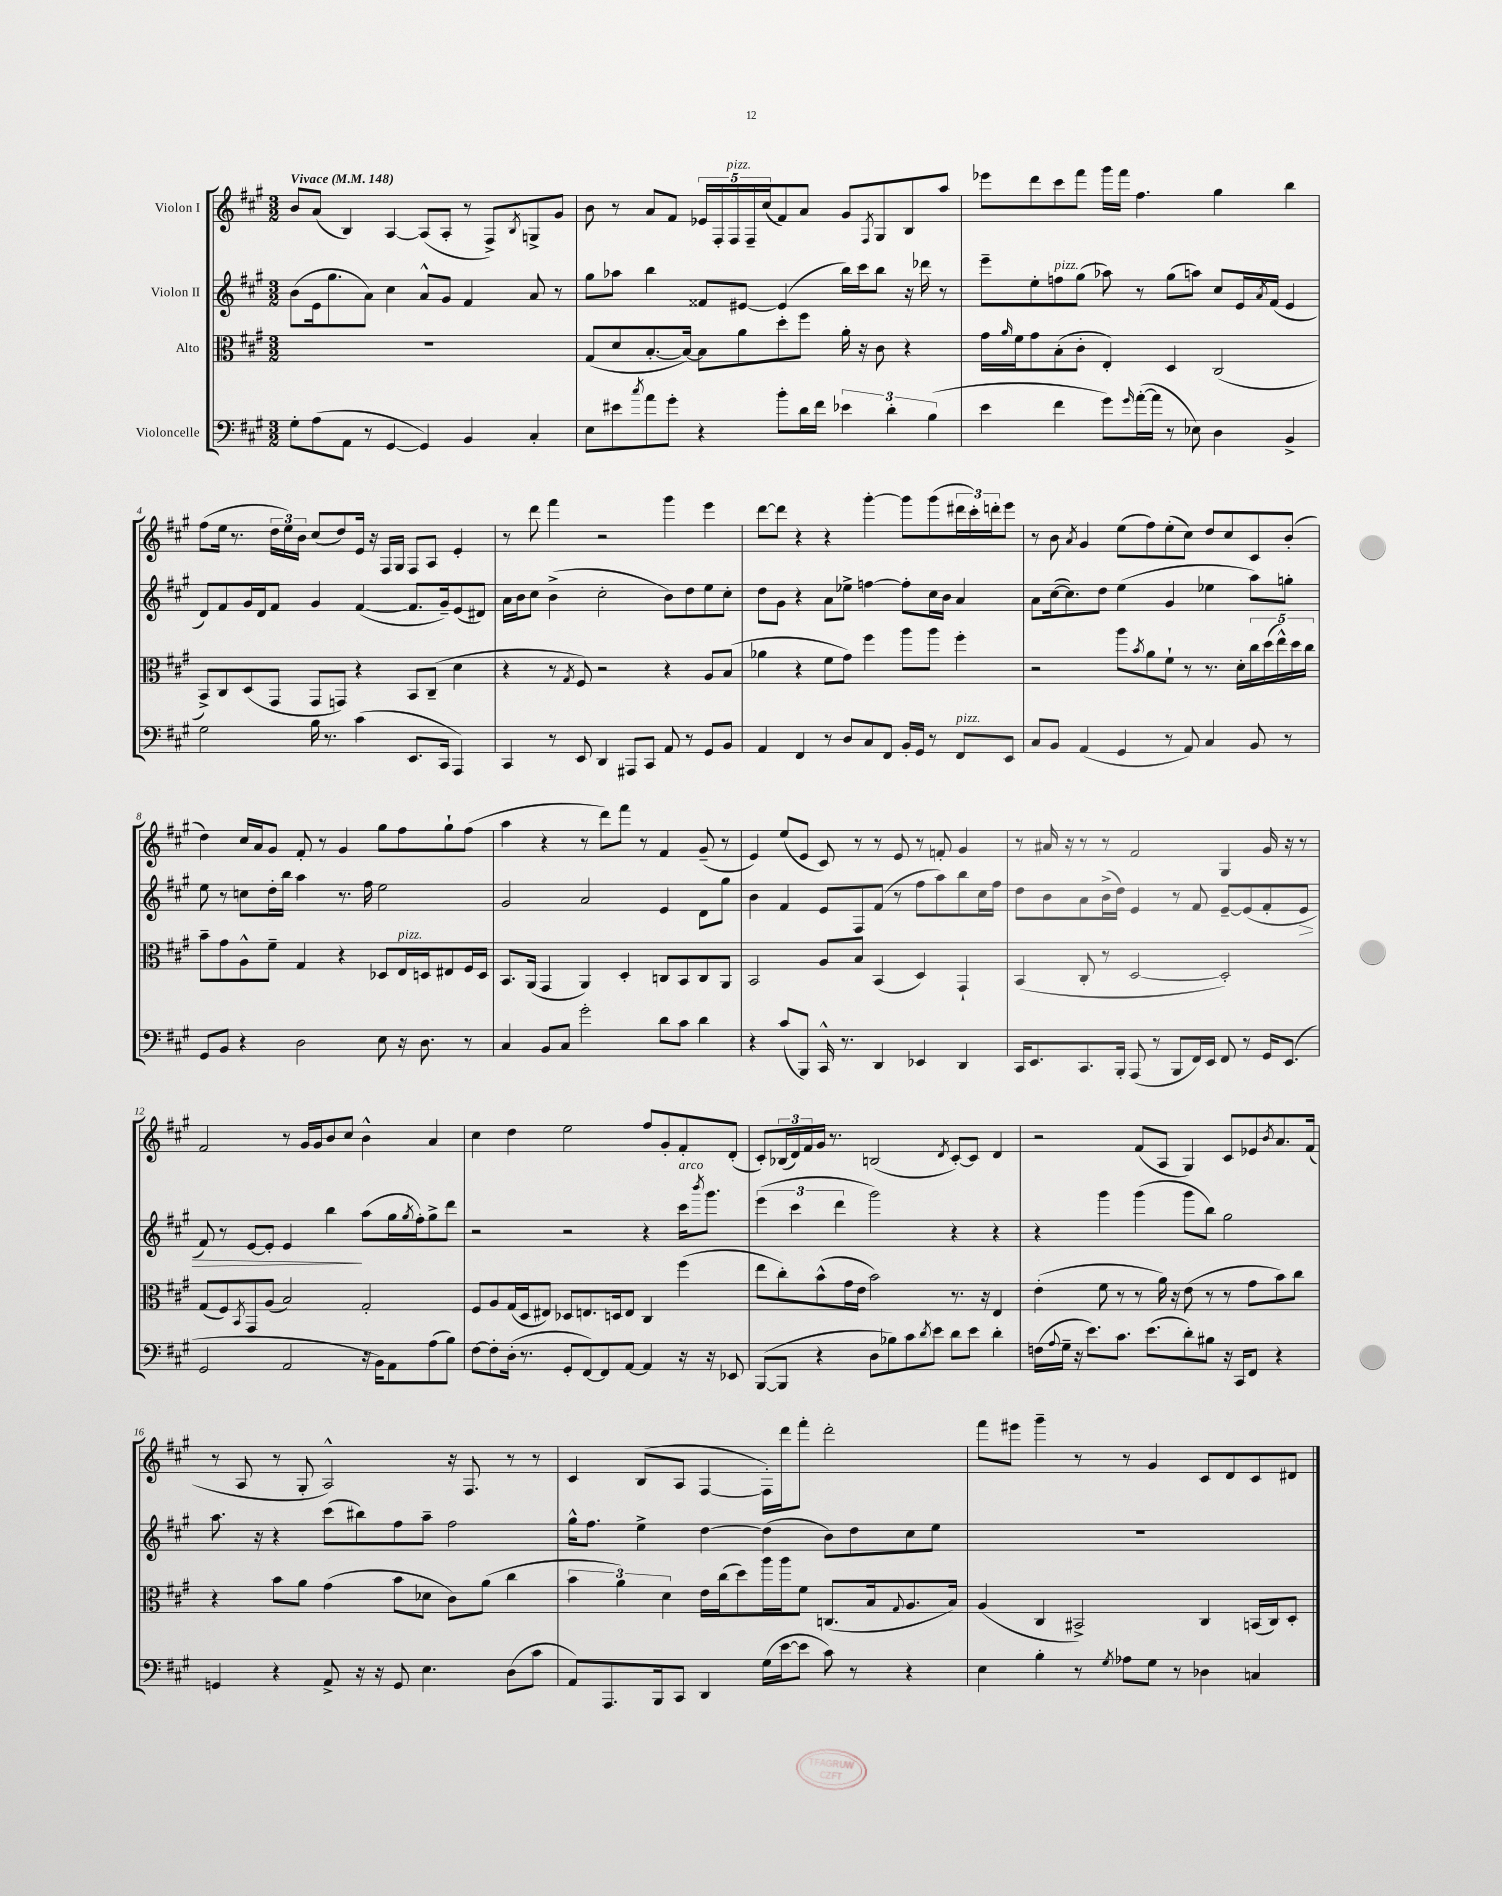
<<
\new StaffGroup <<
\new Staff = "s0" \with { instrumentName = "Violon I" } {
    \clef treble \key a \major \numericTimeSignature \time 3/2 \tempo "Vivace" 4 = 148
    b'8 a'8( b4) a4~ a8( a8-. r8 fis8->) \acciaccatura { b8 } g8-> gis'8 |
    b'8 r8 a'8 fis'8 \tuplet 5/4 { ees'16 fis16-. fis16^\markup { \italic "pizz." } fis16-- cis''16( } fis'8) a'8 gis'8 \acciaccatura { fis8 } gis8 b8 a''8 |
    ees'''8 d'''8 cis'''8 fis'''8 gis'''16 fis'''16 fis''4. gis''4 b''4 |
    fis''8( e''16 r8. \tuplet 3/2 { d''16 e''16) b'16 } cis''8( d''8) e'16 r16 fis16 gis16 fis8 a8 e'4-. |
    r8 d'''8 fis'''4 r2 gis'''4 e'''4 |
    d'''8~ d'''8 r4 r4 gis'''4~-. gis'''8 gis'''8( \tuplet 3/2 { dis'''16 cis'''16-.) d'''16-. } e'''8 |
    r8 b'8 \acciaccatura { a'8 } gis'4 e''8( fis''8) e''8-.( cis''8) d''8 cis''8 cis'8 b'8-.( |
    d''4) cis''16 a'16 gis'8 fis'8-. r8 gis'4 gis''8 fis''8 gis''8-! fis''8( |
    a''4 r4 r8 d'''8) fis'''8 r8 fis'4 gis'8--( r8 |
    e'4) e''8( e'8 cis'8) r8 r8 e'8 r8 f'8-. gis'4 |
    r8 ais'16 r16 r8 r8 fis'2 gis4 gis'16 r16 r8 |
    fis'2 r8 gis'16 gis'16 b'8 cis''8 b'4-^ a'4 |
    cis''4 d''4 e''2 fis''8 gis'8-. fis'8-. d'8-.( |
    cis'8-.) \tuplet 3/2 { bes16( d'16) fis'16 } gis'16 r8. b2( \acciaccatura { d'8 } cis'8~-.) cis'8 d'4 |
    r2 fis'8( a8 gis4) cis'8 ees'8 \acciaccatura { b'8 } a'8. fis'16( |
    r8 a8 r8 gis8-. a2-^) r16 fis8. r8 r8 |
    cis'4 b8( a8 fis4~ fis16-.) d'''16 fis'''8-. d'''2-. |
    fis'''8 eis'''8 gis'''4-- r8 r8 gis'4 cis'8 d'8 cis'8 dis'8 \bar "|." |
}
\new Staff = "s1" \with { instrumentName = "Violon II" } {
    \clef treble \key a \major \numericTimeSignature \time 3/2
    b'8( e'16 gis''8. a'8) cis''4 a'8-^ gis'8 fis'4 a'8 r8 |
    gis''8 aes''8 b''4 fisis'8 eis'8~ eis'4( b''16) cis'''16 b''8 r16 des'''16 r8 |
    e'''8-- e''8-. f''8^\markup { \italic "pizz." } gis''8( aes''8) r8 gis''8( a''8) cis''8 e'16 \acciaccatura { a'8 } fis'16( e'4 |
    d'8) fis'8 gis'16 d'16 fis'8 gis'4 fis'4~( fis'8. gis'16--) e'8( dis'8) |
    a'16 b'16 cis''8 b'4->( cis''2-. b'8) d''8 e''8 cis''8-. |
    d''8 gis'8 r4 a'8 ees''8-> f''4~ f''8-. cis''16 b'16 a'4 |
    a'8 cis''16~( cis''8.) d''8 e''4( gis'4 ees''4 a''8) g''8-. |
    e''8 r8 c''8 d''16-. b''16 a''4 r8. fis''16 e''2 |
    gis'2 a'2 e'4 d'8 gis''8 |
    b'4 fis'4 e'8 fis8 fis'8( r8 fis''8 a''8) b''8 cis''16 fis''16 |
    d''8 b'8 a'8 b'16->( d''16) e'4 r8 fis'8 e'8~-- e'8( fis'8-. e'8\> |
    fis'8) r8 e'8~ e'8-. e'4 b''4\! a''8( gis''16 \acciaccatura { gis''8 } fis''16-.) gis''8-> d'''8 |
    r2 r2 r4 cis'''16^\markup { \italic "arco" } \acciaccatura { b'''8 } gis'''8. |
    \tuplet 3/2 { e'''4( cis'''4 d'''4 } gis'''2) r4 r4 |
    r4 gis'''4 gis'''4( gis'''8 b''8) gis''2 |
    a''8. r16 r4 cis'''8( bis''8) fis''8 a''8-- fis''2 |
    gis''16-^ fis''8. e''4-> d''4~ d''4( b'8) d''8 cis''8 e''8 |
    R1. \bar "|." |
}
\new Staff = "s2" \with { instrumentName = "Alto" } {
    \clef alto \key a \major \numericTimeSignature \time 3/2
    R1. |
    gis8( d'8 b8.~-. b16~) b8 a'8 d''8-. fis''8 a'16-. r16 cis'8 r4 |
    gis'16 \grace { a'16 } fis'16 gis'8 b8-.( cis'8-. e4-.) d4 cis2( |
    b,8->) cis8 d8( gis,8 gis,8 g,8) r4 b,8 cis8--( d'4 |
    r4 r8 \acciaccatura { gis8 } fis8) r2 r4 a8 b8( |
    aes'4 r4 fis'8 gis'8) fis''4 a''8 a''8 fis''4-. |
    r2 a''8 \acciaccatura { b'8 } a'8 fis'8-! r8 r8. d'16-. \tuplet 5/4 { cis''16 d''16( e''16-^) d''16 cis''16 } |
    b'8-- gis'8 a8-^ fis'8-- gis4 r4 des8 e16^\markup { \italic "pizz." } d16 eis8 fis16 d16 |
    b,8. a,16( gis,4 a,4) d4-. c8 b,8 c8 a,8 |
    b,2 a8 b8 b,4( d4) gis,4-! |
    b,4( cis8-. r8 d2~ d2-.) |
    gis8( fis8) \acciaccatura { b,8 } gis,8 a8( b2) gis2-. |
    fis8 a8 gis16( d16 eis8) des8 e8. d16 e8 cis4 fis''4( |
    e''8 cis''8-.) b'8-^( gis'16 e'16 b'2) r8. r16 e4 |
    e'4-.( fis'8 r8 r8 a'16) r16 e'8( r8 r8 gis'8 b'8) cis''8 |
    r4 b'8 a'8 gis'4( b'8 des'8 cis'8) a'8( cis''4 |
    \tuplet 3/2 { b'4 a'4) d'4 } e'16 cis''16( d''8) a''16 a''16 fis'8 c8.( b16 \appoggiatura { gis8 } a8. b16) |
    a4( cis4 bis,2->) cis4 b,16( cis16) d8-. \bar "|." |
}
\new Staff = "s3" \with { instrumentName = "Violoncelle" } {
    \clef bass \key a \major \numericTimeSignature \time 3/2
    gis8-. a8( a,8 r8 gis,4~ gis,4) b,4 cis4-. |
    e8 eis'8 \acciaccatura { cis''8 } a'8 gis'8-. r4 b'8-. d'16 fis'16 \tuplet 3/2 { ees'4 d'4-. b4( } |
    e'4 fis'4 gis'8) \grace { gis'16 } a'16~-.( a'16 r8 ees8) d4 b,4-> |
    gis2 b16 r8. cis'4( e,8. cis,16 a,,4) |
    cis,4 r8 e,8 d,4 ais,,8 cis,8 a,8 r8 gis,8 b,8 |
    a,4 fis,4 r8 d8 cis8 fis,8 b,16-. gis,16 r8 fis,8^\markup { \italic "pizz." } e,8 |
    cis8 b,8 a,4( gis,4 r8 a,8) cis4 b,8 r8 |
    gis,8 b,8 r4 d2 e8 r16 d8. r8 |
    cis4 b,8 cis8 gis'2-. d'8 cis'8 d'4 |
    r4 cis'8( b,,8) cis,16-^ r8. d,4 ees,4 d,4 |
    cis,16 e,8. cis,8. b,,16-. a,,8( r8 b,,8 fis,16) e,16 fis,8 r8 gis,16 e,8.( |
    gis,2 a,2 r16 b,16) a,8 a8( b8) |
    fis8~ fis8-. d16-.( r8. gis,8-. fis,8~) fis,8 a,8~ a,4 r16 r16 ees,8 |
    b,,8~( b,,8 r4 d8 bes8) cis'8 \acciaccatura { d'8 } e'8 d'8 e'8 d'4-. |
    f16( \appoggiatura { a8 } gis16-- r16 e'8.) cis'8. e'8.( d'8-.) bis8 r16 cis,16 fis,8 r4 |
    g,4 r4 a,8-> r16 r16 g,8 e4. d8( cis'8 |
    a,8) a,,8. b,,16 cis,8 d,4 gis16( e'16~ e'8 cis'8) r8 r4 |
    e4 b4-. r8 \acciaccatura { gis8 } aes8 gis8 r8 des4 c4 \bar "|." |
}
>>
>>
